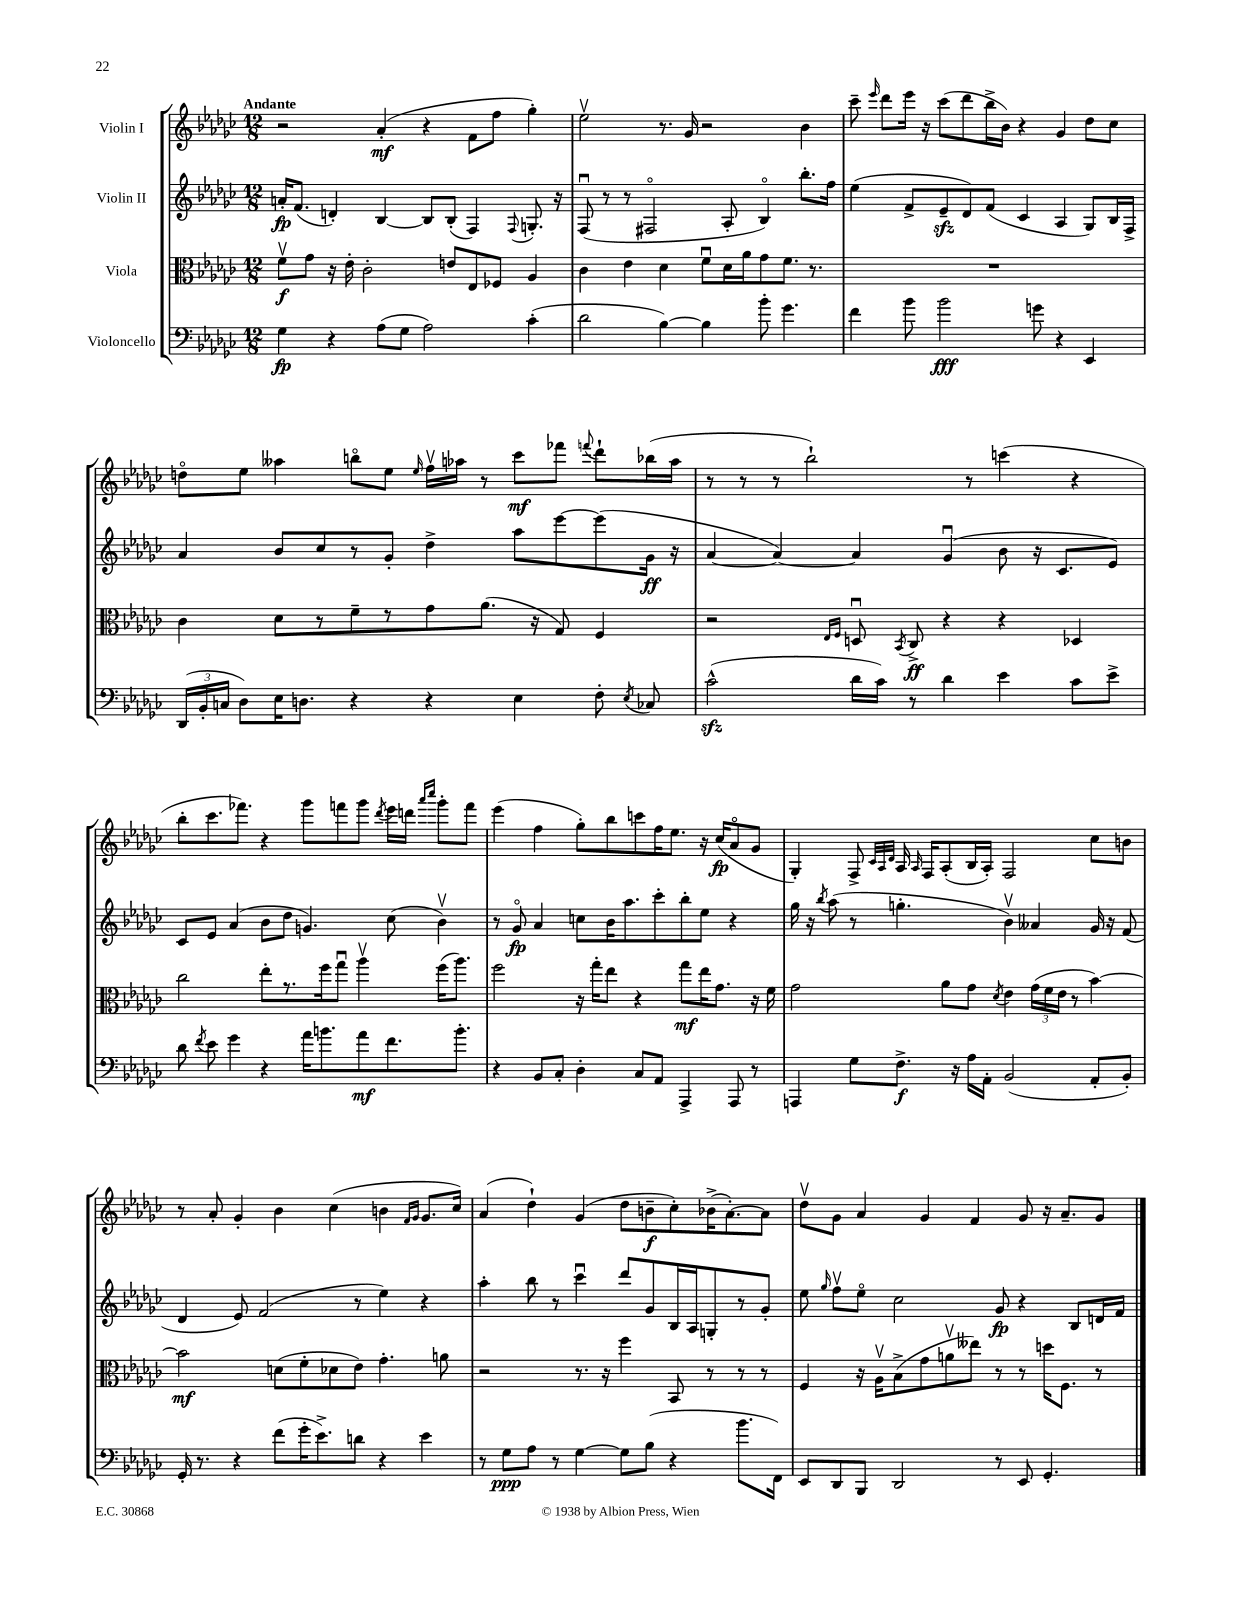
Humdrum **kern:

**kern	**kern	**kern	**kern
*staff4	*staff3	*staff2	*staff1
*clefF4	*clefC3	*clefG2	*clefG2
*k[b-e-a-d-g-c-]	*k[b-e-a-d-g-c-]	*k[b-e-a-d-g-c-]	*k[b-e-a-d-g-c-]
*M12/8	*M12/8	*M12/8	*M12/8
4G-	8fv	16a'	2r
.	.	(8.f	.
.	8g-	.	.
4r	16r	4d')	.
.	16e-'	.	.
.	2c-'	.	.
(8A-	.	[4B-	(4a-'
8G-	.	.	.
2A-)	.	8B-]	4r
.	8e	(8B-'	.
.	8E-	4F)	8f
.	8F-	.	8ff
.	.	8qqF	.
(4c-'	4A-	8.G'	4gg-')
.	.	16r	.
=	=	=	=
2d-	4c-	(8Fu	2ee-v
.	.	8r	.
.	4e-	8r	.
.	.	2F#o	.
[4B-)	4d-	.	8.r
.	.	.	16g-
4B-]	8fu	.	2r
.	16d-	8A-'	.
.	16a-	.	.
8b-'	8g-	4B-o)	.
4.g-	8.f	.	.
.	.	8.bb-'	4b-
.	8.r	.	.
.	.	16ff	.
=	=	=	=
4f	1.r	(4ee-	8ccc-~
.	.	.	16qqeee-
.	.	.	8ddd-
8b-	.	8f^	16eee-
.	.	.	16r
2b-	.	8e-~	(8ccc-
.	.	8d-)	8ddd-
.	.	(8f	16bb-^
.	.	.	16b-)
.	.	4c-	4r
8g	.	.	.
4r	.	4A-	4g-
4EE-	.	8G-)	8dd-
.	.	16B-	8cc-
.	.	16F^	.
=	=	=	=
(24DD-	4c-	4a-	8ddo
24BB-'	.	.	.
24C	.	.	.
8D-)	.	.	8ee-
16E-	8d-	8b-	4aa--
8.D	.	.	.
.	8r	8cc-	.
4r	8f~	8r	8bbo
.	8r	8g-'	8ee-
.	.	.	16qqee-
4r	8g-	4dd-^	16ffv
.	.	.	16aa-
.	(8.a-	.	8r
4E-	.	8aa-	8ccc-
.	16r	.	.
.	8G-)	[8eee-	8fff-
.	.	.	8qqfff
8F'	4F	(8eee-]	8ddd-`
8qE-	.	.	.
8C-	.	16g-	(16bb-
.	.	16r	16aa-
=	=	=	=
(2c-^^	2r	[4a-	8r
.	.	.	8r
.	.	4a-_)	8r
.	.	.	2bb-`)
.	16qqE-	.	.
.	16qqF	.	.
16d-	8Du	4a-]	.
16c-)	.	.	.
.	8qBB-	.	.
8r	8C-^	.	.
4d-	4r	(4g-u	.
.	.	.	8r
4e-	4r	8b-	(4ccc
.	.	16r	.
.	.	8.c-	.
8c-	4D-	.	4r
8e-^	.	8e-)	.
=	=	=	=
8d-	2cc-	8c-	8bb-'
8qf	.	.	.
8e-	.	8e-	8.ccc-
4g-	.	(4a-	.
.	.	.	8.fff-)
4r	8ee-'	8b-	4r
.	8.r	8dd-	.
16a-	.	4.g)	8ggg-
8.b	16ff	.	.
.	8gg-u	.	8fff
8a-	4aa-v	.	8ggg-
.	.	.	8qddd-
8.f	.	(8cc-	16eee-
.	.	.	16ddd
.	.	.	16qqaaa-
.	.	.	16qqcccc-
.	(16ff	4b-v)	8ggg-'
8.b'	8.aa-)	.	.
.	.	.	8fff
=	=	=	=
4r	2ff	8r	(4eee-
.	.	8g-o	.
8BB-	.	4a-	4ff
8C-'	.	.	.
4D-'	16r	8cc	8gg-')
.	16gg-'	.	.
.	8ee-	16b-	8bb-
.	.	8.aa-	.
8C-	4r	.	8ccc
8AA-	.	8ccc-'	16ff
.	.	.	8.ee-
4AAA-^	8gg-	8bb-'	.
.	16ee-	8ee-	16r
.	8.g-	.	(16cc-
8AAA-	.	4r	8a-o
8r	16r	.	8g-
.	16f	.	.
=	=	=	=
4AAA	2g-	16gg-	4G-')
.	.	16r	.
.	.	8qbb-	.
.	.	(8aa-	.
8G-	.	8r	8F^
.	.	.	32qqc-
.	.	.	32qqA-
.	.	.	32qqd-
8.F^	.	4.gg'	16A-
.	.	.	16qqA-
.	.	.	16F
.	8a-	.	(8A-'
16r	.	.	.
16A-	8g-	.	16B-
16AA-'	.	.	16A-')
.	8qd-	.	.
(2BB-	4e-	4b-v)	2F
.	(24g-	4a--	.
.	24f	.	.
.	24e-	.	.
.	8r	.	.
8AA-'	[4b-)	16g-	8cc-
.	.	16r	.
8BB-')	.	(8f	8b
=	=	=	=
16GG-'	2b-]	4d-	8r
8.r	.	.	.
.	.	.	8a-'
4r	.	8e-)	4g-'
.	.	(2f	.
(8f	(8d	.	4b-
16g-'	8f'	.	.
8.e-^)	.	.	.
.	8d-	.	(4cc-
8d	8e-)	8r	.
4r	4.g-'	4ee-)	4b
.	.	.	16qqf
.	.	.	16qqg-
4e-	.	4r	8.g-
.	8a	.	.
.	.	.	16cc-)
=	=	=	=
8r	2r	4aa-'	(4a-
8G-	.	.	.
8A-	.	8bb-	4dd-`)
8r	.	8r	.
[4G-	8.r	4ccc-u	(4g-
.	16r	.	.
8G-]	4ff	8ddd-	8dd-
(8B-	.	8g-	8b~
4r	8BB-	16B-	8cc-')
.	.	16A-	.
.	8r	8G'	(16b-^
.	.	.	[8.a-')
8.b-	8r	8r	.
.	8r	8g-'	8a-]
16FF)	.	.	.
=	=	=	=
8EE-	4F	8ee-	8dd-v
.	.	16qqgg-	.
8DD-	.	8ffv	8g-
8BBB-	16r	8ee-o	4a-
.	16A-v	.	.
2DD-	(8B-^	2cc-	.
.	8g-	.	4g-
.	8av	.	.
.	8ee--)	.	4f
8r	8r	8g-	.
8EE-	8r	4r	8g-
4.GG-'	16dd	.	16r
.	8.F	.	8.a-~
.	.	8B-	.
.	8r	16d	8g-
.	.	16f	.
==	==	==	==
*-	*-	*-	*-
